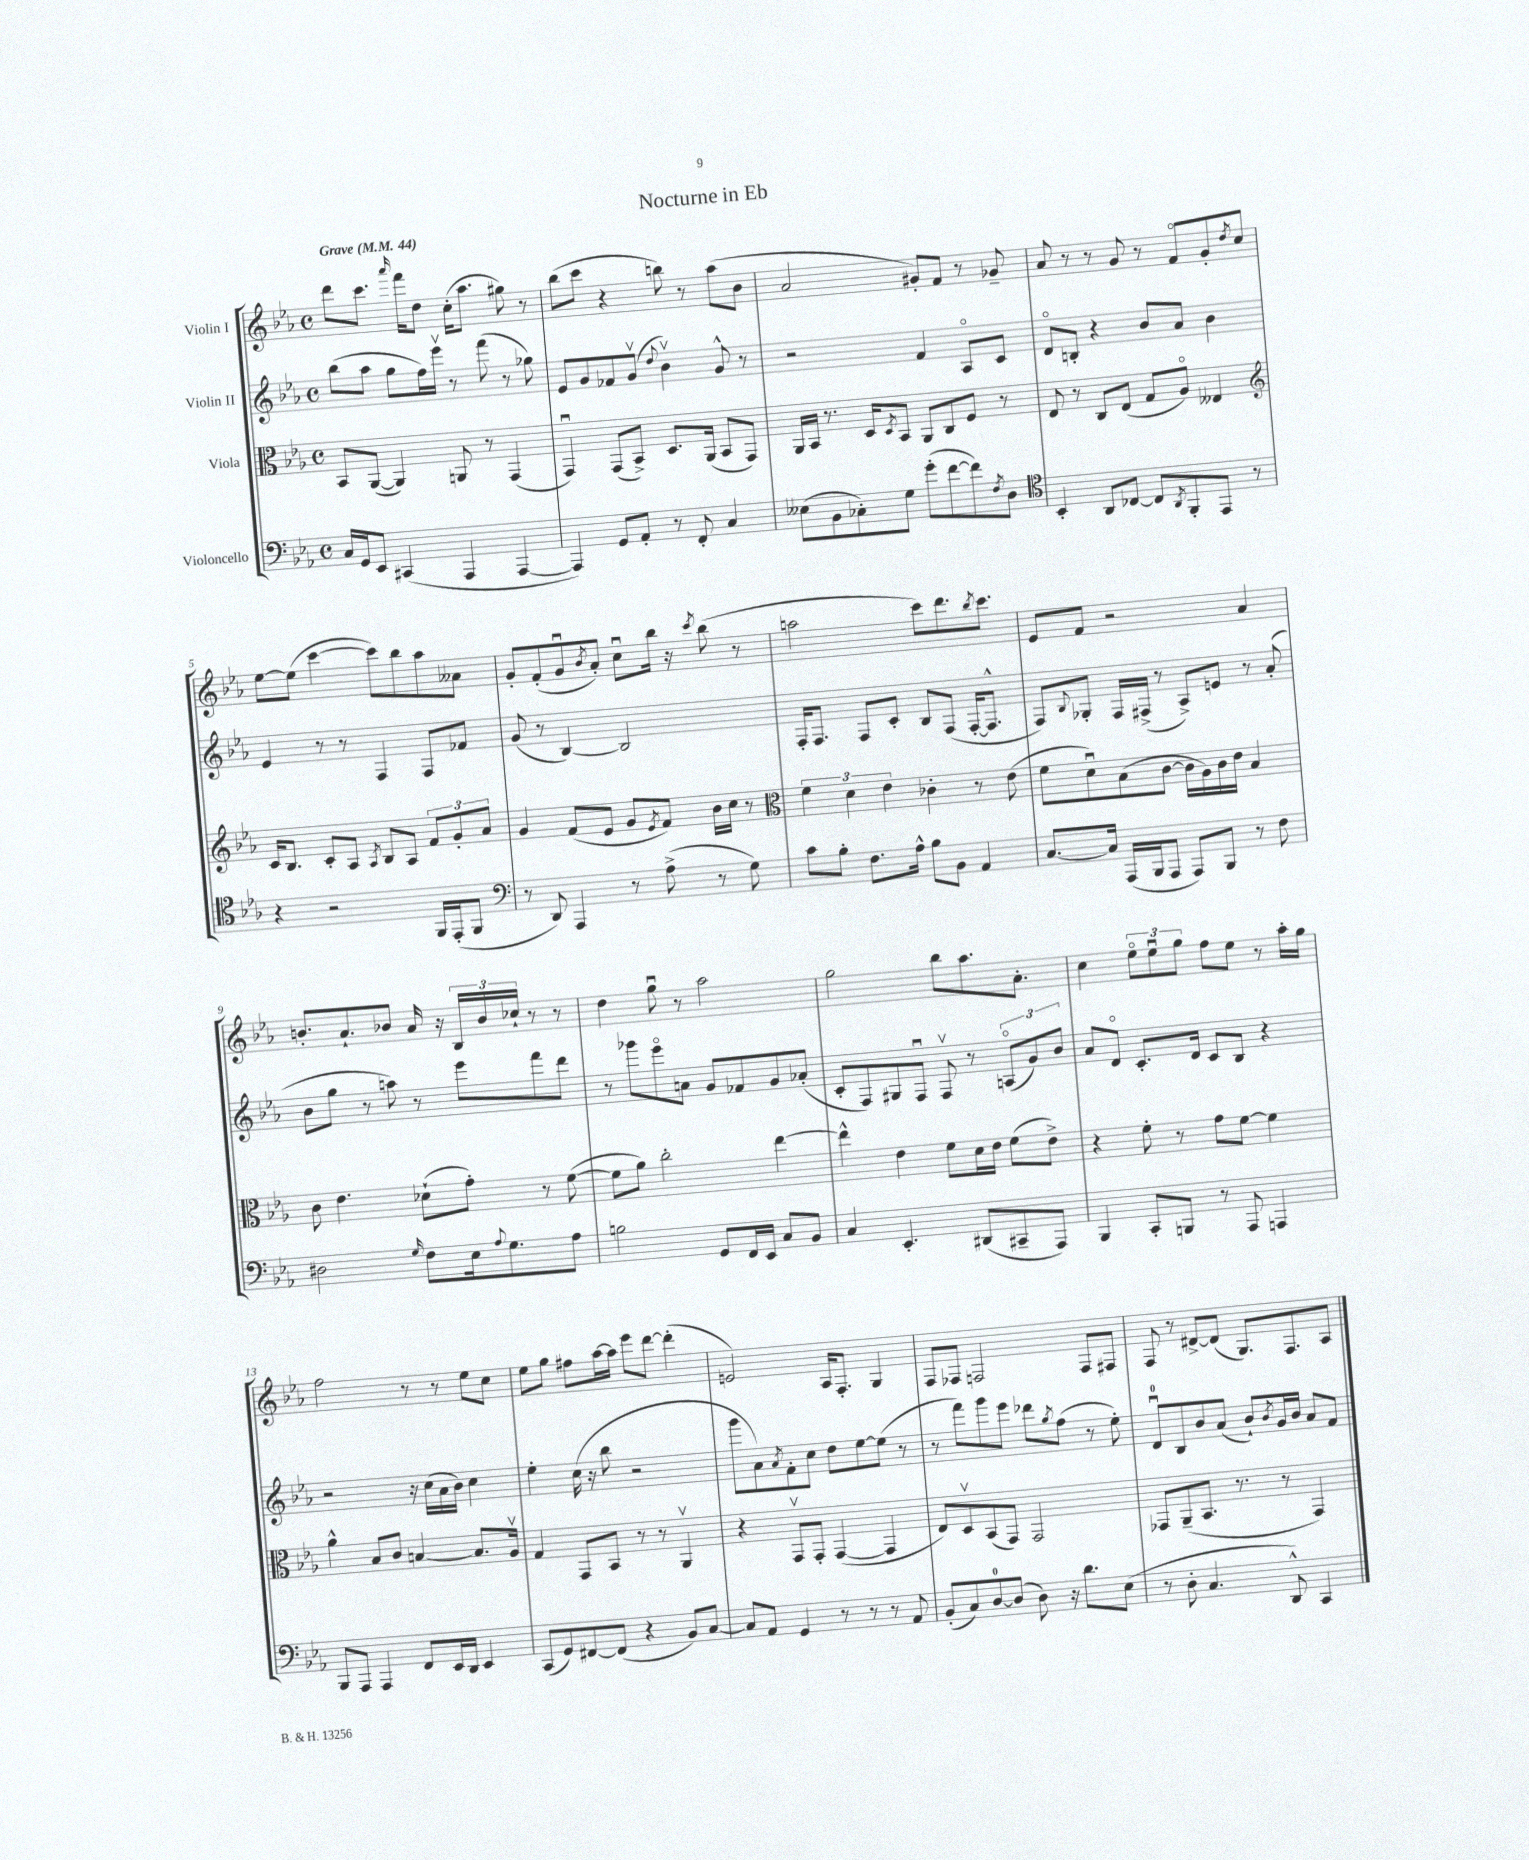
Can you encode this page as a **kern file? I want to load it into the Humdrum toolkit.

**kern	**kern	**kern	**kern
*staff4	*staff3	*staff2	*staff1
*clefF4	*clefC3	*clefG2	*clefG2
*k[b-e-a-]	*k[b-e-a-]	*k[b-e-a-]	*k[b-e-a-]
*M4/4	*M4/4	*M4/4	*M4/4
*met(c)	*met(c)	*met(c)	*met(c)
*MM44	*MM44	*MM44	*MM44
16C	8BB-	(8bb-	8ddd
16GG	.	.	.
8EE-	([8AA-	8aa-	8.ccc
(4CC#	4AA-])	8gg	.
.	.	.	16qqaaa-
.	.	.	16fff
.	.	16ff)	8dd
.	.	16eee-v	.
4AAA-	8AA	8r	(16cc'
.	.	.	8.aa-
.	8r	(8fff	.
[4AAA-	(4GG	8r	8gg#)
.	.	8gg-)	8r
=	=	=	=
4AAA-])	4GGu)	8e-	(8bb-
.	.	8g	8ccc
8GG	(8GG	8f-	4r
8AA-'	8BB-^)	(8gv	.
.	.	8qqdd	.
8r	8.D	4b-v)	8bb)
8FF'	.	.	8r
.	(16AA-	.	.
4C	8BB-	8g^^	(8aa-
.	8GG)	8r	8b-
=	=	=	=
(8E--	16AA-	2r	2a-
.	16BB-	.	.
8BB-	8.r	.	.
8C-')	.	.	.
.	16D	.	.
.	8qD	.	.
8G	8BB-	.	.
(8g'	8AA-	4f	8g#')
[8f	8C	.	8f
8f])	8F	8A-o	8r
8qF	.	.	.
8D	8r	8c	8g-~
=	=	=	=
*clefC4	*	*	*
4BB-'	8E-	8do	8a-
.	8r	8B'	8r
8AA-	8C	4r	8r
[8C-	(8E-	.	8g
8C-]	8G	8b-	8r
8qAA-	.	.	.
8FF'	8A-o)	8a-	8fo
8EE-	4E--	4b-	8g'
.	.	.	8qdd
8r	.	.	8cc
=	=	=	=
*	*clefG2	*	*
4r	16c	4e-	[8ee-
.	8.B-	.	.
.	.	.	(8ee-]
2r	8c'	8r	[4ccc
.	8A-	8r	.
.	8qA-	.	.
.	8B-	4F	8ccc])
.	8A-	.	8bb-
16FF	12f	8F	8aa-
(16EE-'	.	.	.
.	12g'	.	.
8FF	.	8f-	8a--
.	12a-	.	.
=	=	=	=
*clefF4	*	*	*
8r	4g	(8g	8g'
8DD)	.	8r	(8f'
4AAA-	(8f	[4B-)	8gu
.	.	.	8qb-
.	8e-	.	8a-')
8r	8g	2B-]	8ccu
.	8qe-	.	.
(8A-^	8f)	.	16bb-
.	.	.	16r
.	.	.	8qccc
8r	16b-	.	(8bb-
.	16cc	.	.
8G)	8r	.	8r
=	=	=	=
*	*clefC3	*	*
8c	6f	16F'	2aa
.	.	8.F	.
8B-'	.	.	.
.	6d	.	.
8.F	.	8F	.
.	6e-	.	.
.	.	8c'	.
16A-^^	.	.	.
8B-	4c-'	8B-	8ccc)
8BB-	.	(8F	8.ddd
4AA-	8r	[16F'	.
.	.	.	8qbb-
.	.	8.F^^]	8.ccc
.	(8e-	.	.
=	=	=	=
[8.C	8f	8F)	8e-
.	.	8qqB-	.
.	8du)	8G-'	8f
16C]	.	.	.
(16AAA-	(8B-	16F	2r
16BBB-	.	(16F#^	.
8AAA-	[8c	8r	.
8AAA-)	16c]	8A-^)	.
.	16A-)	.	.
8BBB-	16c	8e	.
.	16e-	.	.
8r	4B-	8r	4a-
8F	.	(8a-'	.
=	=	=	=
2D#	8c	8b-	8.b'
.	4.e-	8gg	.
.	.	.	8.a-`
.	.	8r	.
.	.	8aa)	8b-
16qqG	.	.	.
8F	(8d-`	8r	16a-
.	.	.	16r
16E-	8g')	8eee-	24B-
.	.	.	24b-
8qqA-	.	.	.
8.G	.	.	.
.	.	.	24cc-`
.	8r	8fff	8r
8A-	([8f	8ddd	8r
=	=	=	=
2B	8f]	8r	4dd
.	8a-)	8ggg-	.
.	2cc'	8eee-o	8ggu
.	.	8a	8r
8GG	.	8g	2aa-
16FF	.	8f-	.
16EE-	.	.	.
8C	[4ee-	8g	.
8BB-	.	(8a-'	.
=	=	=	=
4C	4ee-^^]	8c'	2gg
.	.	8F)	.
4.EE-'	4e-	8G#	.
.	.	8Fu	.
.	8f	8Fv	8bb-
(8DD#	16d	8r	8.aa-
.	16e-	.	.
8CC#~	(8f	(12Ao	.
.	.	.	8.a-'
.	.	12g)	.
8AAA-)	8e-^)	.	.
.	.	12b-	.
=	=	=	=
4BBB-	4r	8a-	4cc
.	.	8do	.
8CC'	8f'	8.c'	12ee-o
.	.	.	12ee-u
8BBB	8r	.	.
.	.	.	12gg
.	.	16d	.
8r	8g	8c	8ff
8AAA-	[8f	8B-	8ee-
4AAA	4f]	4r	8r
.	.	.	16aa-'
.	.	.	16gg
=	=	=	=
8BBB-	4a-^^	2r	2ff
8AAA-	.	.	.
4AAA-	8B-	.	.
.	8c	.	.
8FF	[4B	16r	8r
.	.	(16cc	.
16EE-	.	16a-	8r
16DD	.	16b-)	.
4EE-	8.B]	4cc	8ee-
.	.	.	8cc
.	16A-v	.	.
=	=	=	=
(8CC	4G	4ee-'	8ee-
8GG)	.	.	8gg
[8FF#	8GG	(16cc	8ff#
.	.	16r	.
(8FF#]	8BB-	8bb-	[16aa-
.	.	.	16aa-]
4r	8r	2r	8eee-
.	8r	.	[8ddd
8BB-)	4AA-v	.	(4ddd']
[8C	.	.	.
=	=	=	=
8C]	4r	8ggg	2e)
8AA-	.	8a-)	.
.	.	8qa-	.
4GG	8GGv	8f'	.
.	8GG'	8cc	.
8r	([4GG	8dd	16A-
.	.	.	8.F'
8r	.	[8ee-	.
8r	4GG]	(8ee-]	4G
8AA-	.	8r	.
=	=	=	=
(8BB-'	8E-)	8r	8F
8C)	8Dv	8fff)	8F-
[8D	(8BB-	8ggg	2F
(8D]	8GG)	8eee-	.
8D)	2GG	8ddd-	.
.	.	8qgg	.
16r	.	(8ff	.
8.d	.	.	.
.	.	8r	8F
(8E-	.	8ee-')	8F#
=	=	=	=
8r	8GG-	8du	8F
8D'	(8AA-~	8B-	8r
4.C	8.BB-	8b-	[8d#^
.	.	(8a-	(8d#]
.	8.r	.	.
.	.	8b-`)	8.G)
.	.	8qb-	.
8DD^^)	8r	16g	.
.	.	16b-	8.F
4CC	4GG-)	8a-	.
.	.	8f	8A-
==	==	==	==
*-	*-	*-	*-
